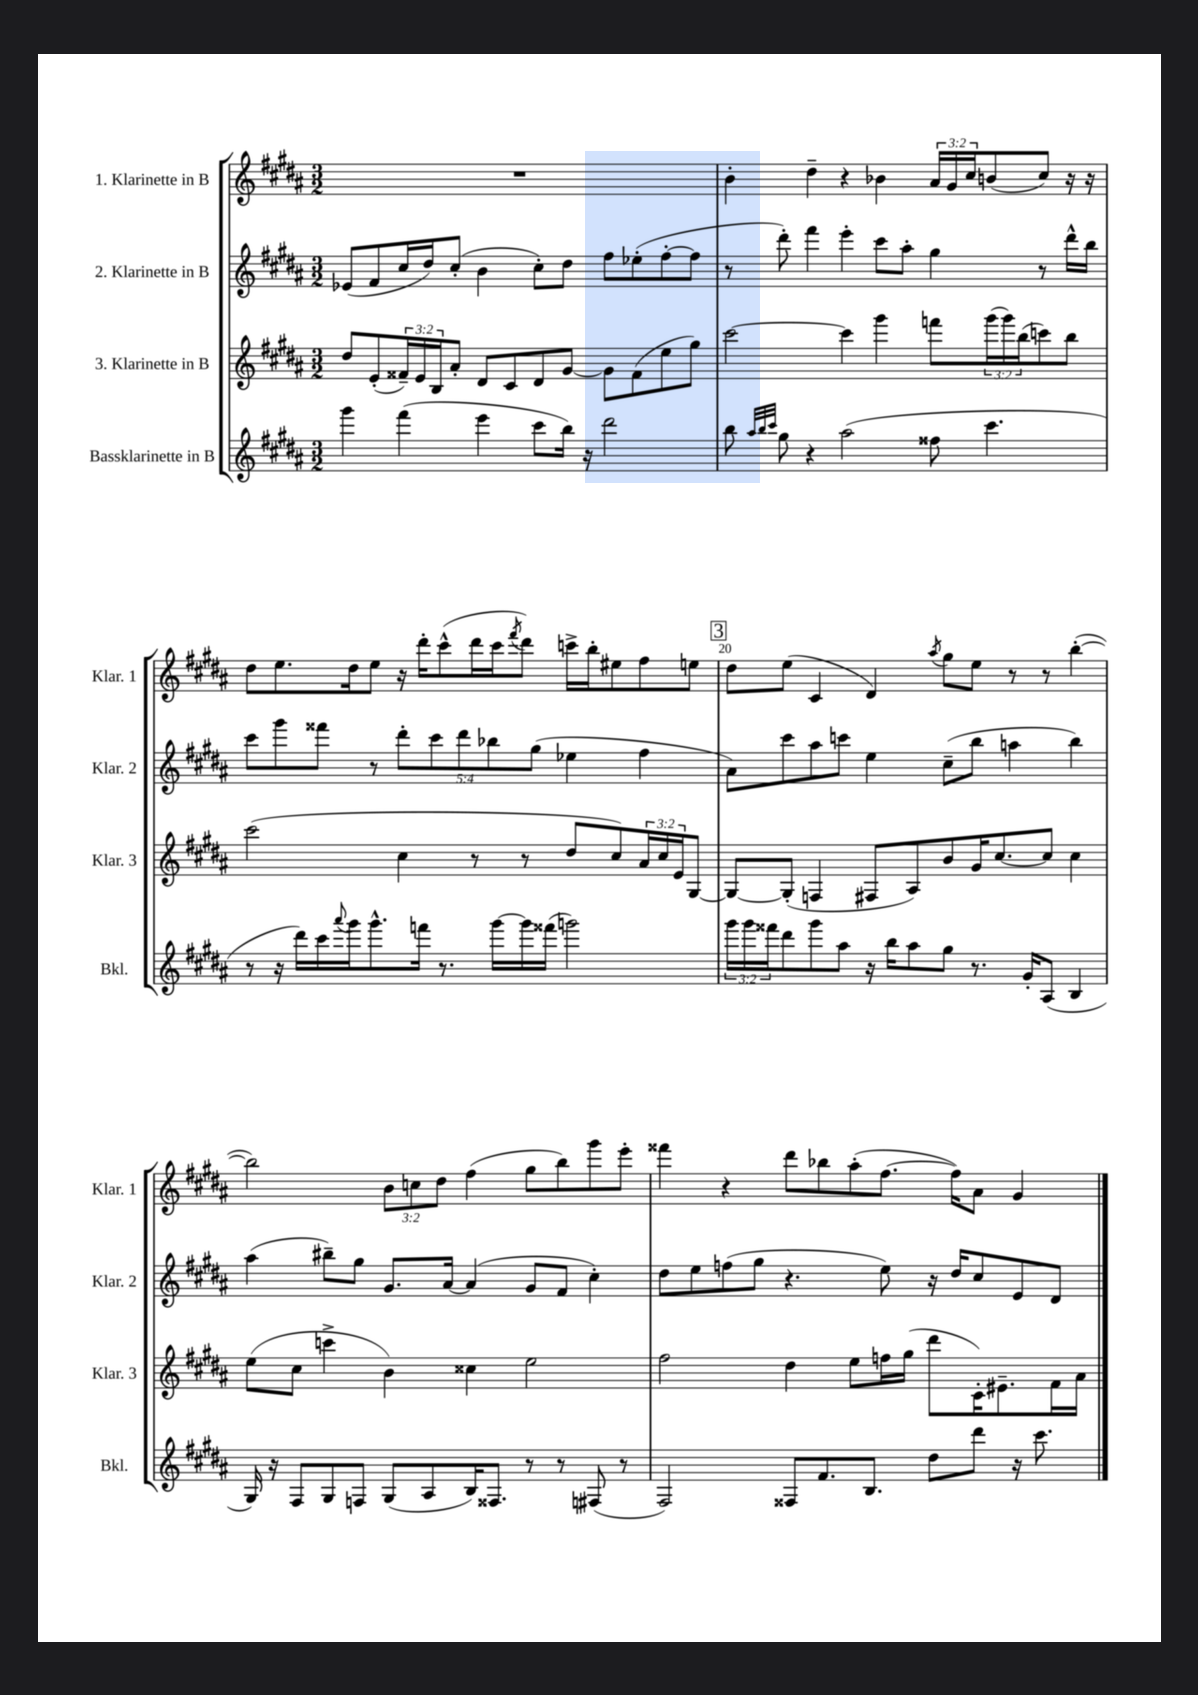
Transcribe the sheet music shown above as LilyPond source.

<<
\new StaffGroup <<
\new Staff = "s0" \with { instrumentName = "1. Klarinette in B" shortInstrumentName = "Klar. 1" } {
    \clef treble \key b \major \numericTimeSignature \time 3/2 \override Staff.TupletNumber.text = #tuplet-number::calc-fraction-text
    R1. |
    b'4-. dis''4-- r4 bes'4 \tuplet 3/2 { ais'16 gis'16 cis''16 } b'8( cis''8) r16 r16 |
    dis''8 e''8. dis''16 e''8 r16 dis'''16-. cis'''8-^( dis'''16 cis'''16 \acciaccatura { fis'''8 } dis'''8) c'''16-> b''16-. eis''8 fis''8 e''8 |
    \mark \markup { \box "3" } dis''8 e''8( cis'4 dis'4) \acciaccatura { ais''8 } gis''8 e''8 r8 r8 b''4~-.( |
    b''2) \tuplet 3/2 { b'8 c''8 dis''8 } fis''4( gis''8 b''8) gis'''8 e'''8-. |
    fisis'''4 r4 dis'''8 bes''8 ais''8-.( fis''8.~ fis''16) ais'8 gis'4 \bar "|." |
}
\new Staff = "s1" \with { instrumentName = "2. Klarinette in B" shortInstrumentName = "Klar. 2" } {
    \clef treble \key b \major \numericTimeSignature \time 3/2 \override Staff.TupletNumber.text = #tuplet-number::calc-fraction-text
    ees'8( fis'8 cis''16 dis''16) cis''8-.( b'4 cis''8-.) dis''8 fis''8 ees''8-.( fis''8~-. fis''8 |
    r8 dis'''8-.) fis'''4 e'''4-. cis'''8 ais''8-. gis''4 r8 dis'''16-^ b''16 |
    cis'''8 gis'''8 fisis'''8 r8 \tuplet 5/4 { dis'''8-. cis'''8 dis'''8 bes''8 gis''8( } ees''4 fis''4 |
    \mark \markup { \box "3" } ais'8) cis'''8 ais''8 c'''8 e''4 cis''8--( b''8 a''4 b''4) |
    ais''4( bis''8--) gis''8 gis'8. ais'16~ ais'4( gis'8 fis'8 cis''4-.) |
    dis''8 e''8 f''8( gis''8 r4. e''8) r16 dis''16 cis''8 e'8 dis'8 \bar "|." |
}
\new Staff = "s2" \with { instrumentName = "3. Klarinette in B" shortInstrumentName = "Klar. 3" } {
    \clef treble \key b \major \numericTimeSignature \time 3/2 \override Staff.TupletNumber.text = #tuplet-number::calc-fraction-text
    dis''8 e'8-.( \tuplet 3/2 { fisis'16--) e'16 b16 } ais'8-. dis'8 cis'8 dis'8 gis'8~ gis'8 fisis'8( e''8 gis''8) |
    cis'''2~ cis'''4 gis'''4 f'''8 \tuplet 3/2 { gis'''16( gis'''16) b''16( } c'''8) b''8 |
    cis'''2( cis''4 r8 r8 dis''8 cis''8) \tuplet 3/2 { ais'16 cis''16 e'16 } gis8~ |
    \mark \markup { \box "3" } gis8~ gis8-.( f4 fis8 ais8) b'8 gis'16 cis''8.~ cis''8 cis''4 |
    e''8( cis''8 c'''4-> b'4) cisis''4 e''2 |
    fis''2 dis''4 e''8 f''16 gis''16( dis'''8 cis'16-.) eis'8.-- fis'16 ais'16 \bar "|." |
}
\new Staff = "s3" \with { instrumentName = "Bassklarinette in B" shortInstrumentName = "Bkl." } {
    \clef treble \key b \major \numericTimeSignature \time 3/2 \override Staff.TupletNumber.text = #tuplet-number::calc-fraction-text
    gis'''4 fis'''4( e'''4 cis'''8 b''16) r16 dis'''2 |
    b''8 \grace { ais''32 b''32 cis'''32 } gis''8 r4 ais''2( fisis''8 cis'''4. |
    r8 r16 dis'''16) cis'''16 \appoggiatura { ais'''8 } gis'''16 gis'''8.-^ f'''16 r8. gis'''16~ gis'''16 fisis'''16( g'''2) |
    \mark \markup { \box "3" } \tuplet 3/2 { gis'''16 gis'''16 fisis'''16 } dis'''8 gis'''8 ais''8 r16 b''16 ais''8 gis''8 r8. gis'16-. ais8( b4 |
    gis16) r16 fis8 gis8 f8 gis8( ais8 b16) fisis8. r8 r8 fis8( r8 |
    fis2) fisis8 fis'8. b8. dis''8 dis'''8 r16 cis'''8. \bar "|." |
}
>>
>>
\layout { \context { \Score currentBarNumber = #17 \override BarNumber.break-visibility = ##(#f #t #t) barNumberVisibility = #(every-nth-bar-number-visible 5) } }
